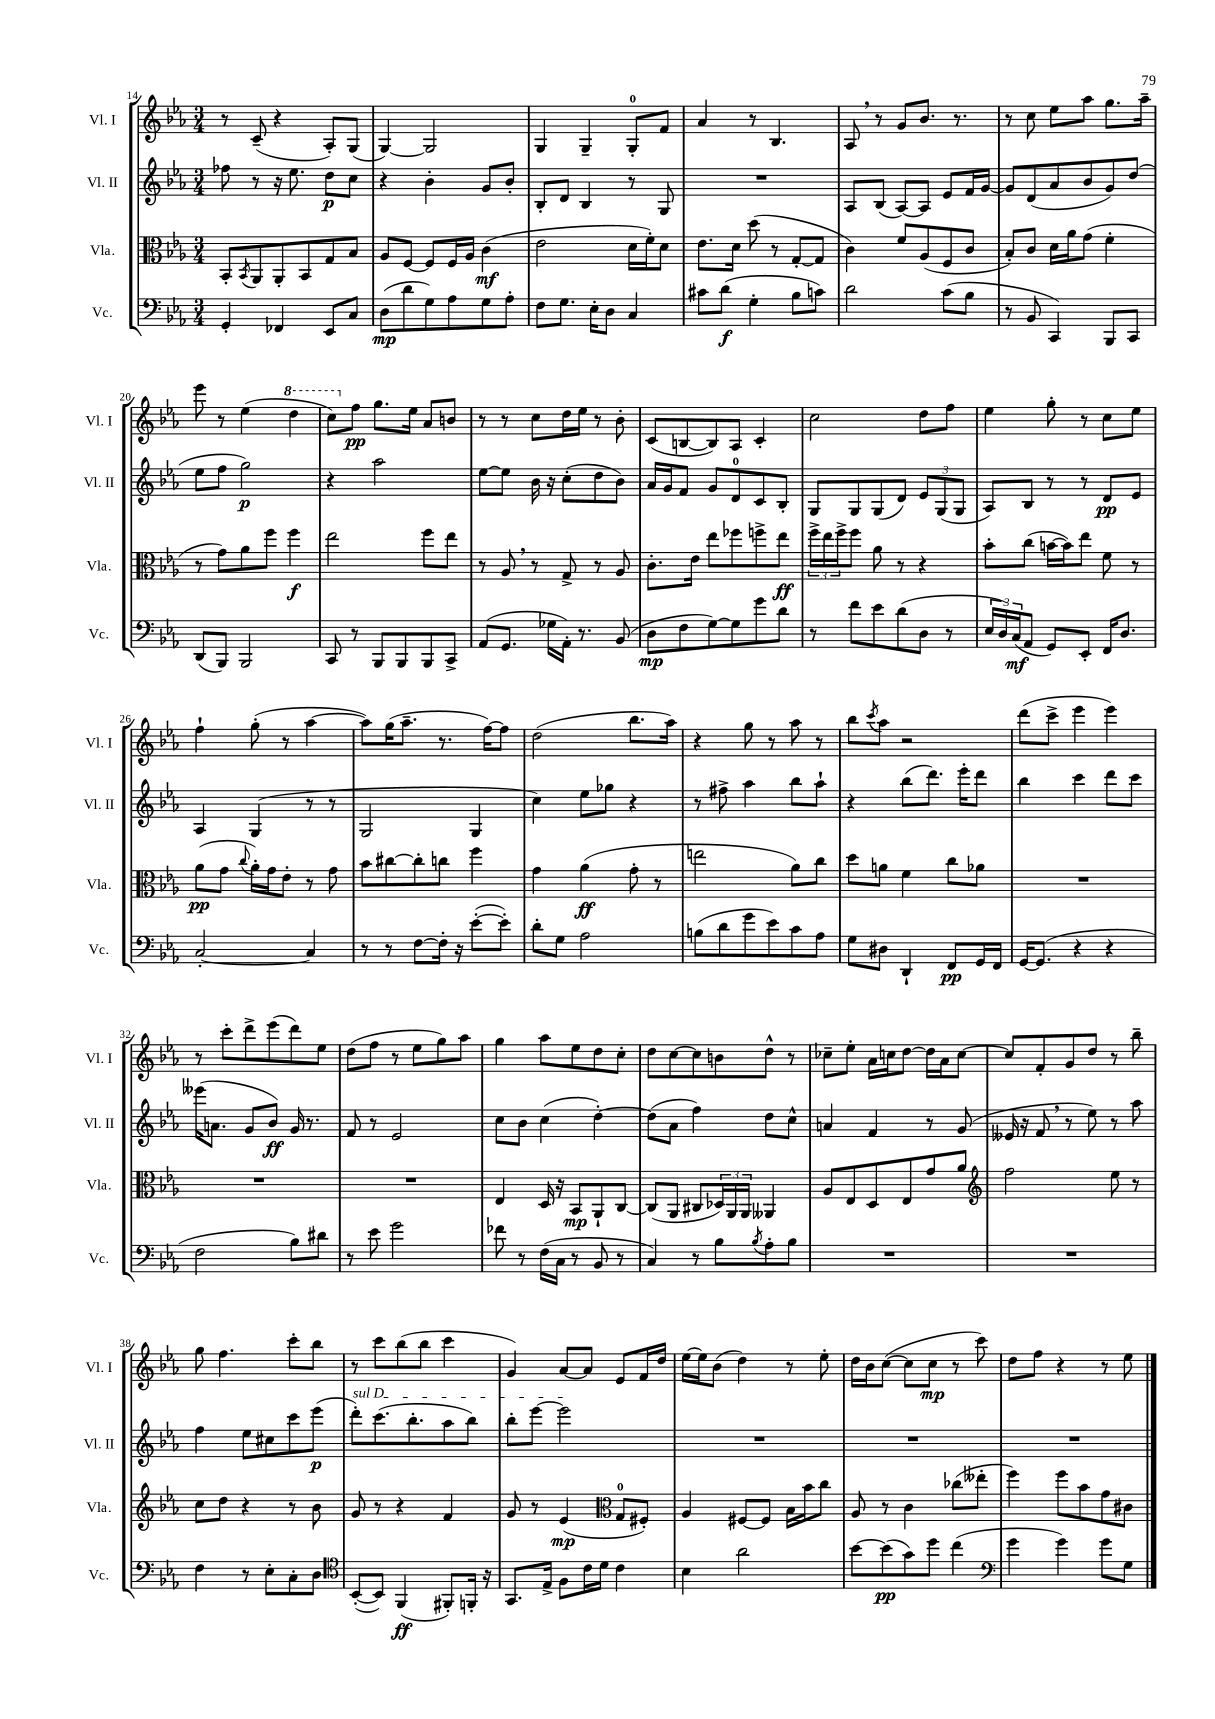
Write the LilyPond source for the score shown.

<<
\new StaffGroup <<
\new Staff = "s0" \with { instrumentName = "Vl. I" shortInstrumentName = "Vl. I" } {
    \clef treble \key ees \major \numericTimeSignature \time 3/4
    r8 c'8--( r4 aes8-.) g8( |
    g4~) g2 |
    g4 g4-- g8-0-. f'8 |
    aes'4 r8 bes4. |
    aes8 \breathe r8 g'8 bes'8. r8. |
    r8 c''8 ees''8 aes''8 g''8. aes''16-- |
    ees'''8 r8 ees''4( \ottava #1 d'''4 |
    c'''8) \ottava #0 f''8\pp g''8. ees''16 aes'8 b'8 |
    r8 r8 c''8 d''16 ees''16 r8 bes'8-. |
    c'8( b8~ b8) aes8 c'4-. |
    c''2 d''8 f''8 |
    ees''4 g''8-. r8 c''8 ees''8 |
    f''4-! g''8-.( r8 aes''4~ |
    aes''8) g''16( aes''8.-- r8. f''16~) f''8 |
    d''2( bes''8. aes''16) |
    r4 g''8 r8 aes''8 r8 |
    bes''8 \acciaccatura { c'''8 } aes''8 r2 |
    d'''8( c'''8-> ees'''4 ees'''4) |
    r8 c'''8-. d'''8-> ees'''8( d'''8) ees''8 |
    d''8( f''8 r8 ees''8 g''8) aes''8 |
    g''4 aes''8 ees''8 d''8 c''8-. |
    d''8 c''8~ c''8 b'8 d''8-^ r8 |
    ces''8-- ees''8-. aes'16 c''16 d''8~ d''16 aes'16 c''8~ |
    c''8 f'8-. g'8 d''8 r8 bes''8-- |
    g''8 f''4. c'''8-. bes''8 |
    r8 c'''8 bes''8( bes''8 c'''4 |
    g'4) aes'8~ aes'8 ees'8 f'16 d''16 |
    ees''16~ ees''16 bes'8( d''4) r8 ees''8-. |
    d''16 bes'16 c''8~( c''8 c''8\mp r8 c'''8) |
    d''8 f''8 r4 r8 ees''8 \bar "|." |
}
\new Staff = "s1" \with { instrumentName = "Vl. II" shortInstrumentName = "Vl. II" } {
    \clef treble \key ees \major \numericTimeSignature \time 3/4
    fes''8 r8 r16 ees''8. d''8\p c''8 |
    r4 bes'4-. g'8 bes'8-. |
    bes8-. d'8 bes4 r8 g8 |
    R2. |
    aes8 bes8( aes8~) aes8 ees'8 f'16 g'16~ |
    g'8 d'8( aes'8 bes'8 g'8) d''8( |
    ees''8 f''8 g''2\p) |
    r4 aes''2 |
    ees''8~ ees''8 bes'16 r16 c''8-.( d''8 bes'8) |
    aes'16 g'16 f'8 g'8 d'8-0 c'8 bes8-. |
    g8 g8 g8( d'8) \tuplet 3/2 { ees'8 g8( g8 } |
    aes8) bes8 r8 r8 d'8\pp ees'8 |
    aes4 g4( r8 r8 |
    g2 g4 |
    c''4) ees''8 ges''8 r4 |
    r8 fis''8-> aes''4 bes''8 aes''8-! |
    r4 bes''8( d'''8.) ees'''16-. d'''8 |
    bes''4 c'''4 d'''8 c'''8 |
    eeses'''16( a'8. g'8 bes'8\ff) g'16 r8. |
    f'8 r8 ees'2 |
    c''8 bes'8 c''4( d''4~-.) |
    d''8( aes'8 f''4) d''8 c''8-^ |
    a'4 f'4 r8 g'8( |
    eeses'16 r16 f'8 \breathe r8 ees''8) r8 aes''8 |
    f''4 ees''8 cis''8 c'''8 ees'''8\p( |
    \once \override TextSpanner.bound-details.left.text = \markup { \italic "sul D" } d'''8-.\startTextSpan) c'''8.( bes''8.-. aes''8 bes''8) |
    bes''8-. ees'''8~ ees'''2\stopTextSpan |
    R2. |
    R2. |
    R2. \bar "|." |
}
\new Staff = "s2" \with { instrumentName = "Vla." shortInstrumentName = "Vla." } {
    \clef alto \key ees \major \numericTimeSignature \time 3/4
    bes,8-. \acciaccatura { bes,8 } aes,8 aes,8-. bes,8 g8 bes8 |
    aes8 f8~ f8 f16 aes16 c'4\mf( |
    ees'2 d'16 f'16-.) d'8 |
    ees'8. d'16 d''8( r8 g8~-. g8 |
    c'4) f'8 aes8( f8 c'8 |
    bes8-.) c'8 d'16 aes'16 g'8( f'4-. |
    r8 g'8) aes'8 f''8 f''4\f |
    ees''2 f''8 ees''8 |
    r8 aes8 \breathe r8 g8-> r8 aes8 |
    c'8.-. ees'16 ees''8 fes''8 f''8-> ees''8\ff |
    \tuplet 3/2 { f''16-> ees''16 f''16-> } f''8 aes'8 r8 r4 |
    bes'8-. c''8( b'16~ b'16) ees''8 f'8 r8 |
    aes'8\pp( g'8 \appoggiatura { c''8 } aes'16-.) g'16 ees'8-. r8 g'8 |
    bes'8 cis''8~ cis''8-. c''8 f''4 |
    g'4 aes'4\ff( g'8-. r8 |
    e''2 aes'8) c''8 |
    d''8 a'8 f'4 c''8 aes'8 |
    R2. |
    R2. |
    R2. |
    ees4 d16 r16 bes,8\mp aes,8-! c8~ |
    c8( aes,8 cis8 \tuplet 3/2 { des16) aes,16 aes,16 } aeses,4 |
    aes8 ees8 d8 ees8 g'8 aes'8 |
    \clef treble f''2 ees''8 r8 |
    c''8 d''8 r4 r8 bes'8 |
    g'8 r8 r4 f'4 |
    g'8 r8 ees'4\mp( \clef alto g8-0 fis8-.) |
    aes4 fis8~ fis8 bes16 bes'16 c''8 |
    aes8 r8 c'4 ces''8( eeses''8-. |
    f''4) f''8 bes'8 g'8 cis'8 \bar "|." |
}
\new Staff = "s3" \with { instrumentName = "Vc." shortInstrumentName = "Vc." } {
    \clef bass \key ees \major \numericTimeSignature \time 3/4
    g,4-. fes,4 ees,8 c8 |
    d8\mp( d'8 g8) aes8 g8 aes8-. |
    f8 g8. ees16-. d8 c4 |
    cis'8 d'8\f( g4-. bes8 c'8) |
    d'2 c'8( bes8 |
    r8 bes,8 c,4) bes,,8 c,8 |
    d,8( bes,,8) bes,,2 |
    c,8 r8 bes,,8 bes,,8 bes,,8 c,8-> |
    aes,8( g,8. ges16 aes,16-.) r8. bes,8( |
    d8\mp f8 g8~) g8 g'8 d'8 |
    r8 f'8 ees'8 d'8( d8 r8 |
    \tuplet 3/2 { ees16 d16) c16\mf( } aes,8 g,8) ees,8-. f,16 d8. |
    c2~-. c4 |
    r8 r8 f8~ f16-. r16 ees'8~-.( ees'8-.) |
    d'8-. g8 aes2 |
    b8( d'8 g'8 ees'8) c'8 aes8 |
    g8 dis8 d,4-! f,8\pp g,16 f,16 |
    g,16~ g,8.( r4 r4 |
    f2 bes8) dis'8 |
    r8 ees'8 g'2 |
    fes'8 r8 f16( c16 r8 bes,8 r8 |
    c4) r8 bes8 \acciaccatura { bes8 } aes8-. bes8 |
    R2. |
    R2. |
    f4 r8 ees8-. c8-. d8 |
    \clef tenor bes,8~-.( bes,8) f,4\ff( fis,8-.) f,16-. r16 |
    g,8. ees16-> f8 c'16 d'16 c'4 |
    bes4 aes'2 |
    bes'8~ bes'8\pp( g'8) d''8 c''4( |
    \clef bass g'4 g'4) g'8 g8 \bar "|." |
}
>>
>>
\layout { \context { \Score currentBarNumber = #14 } }
